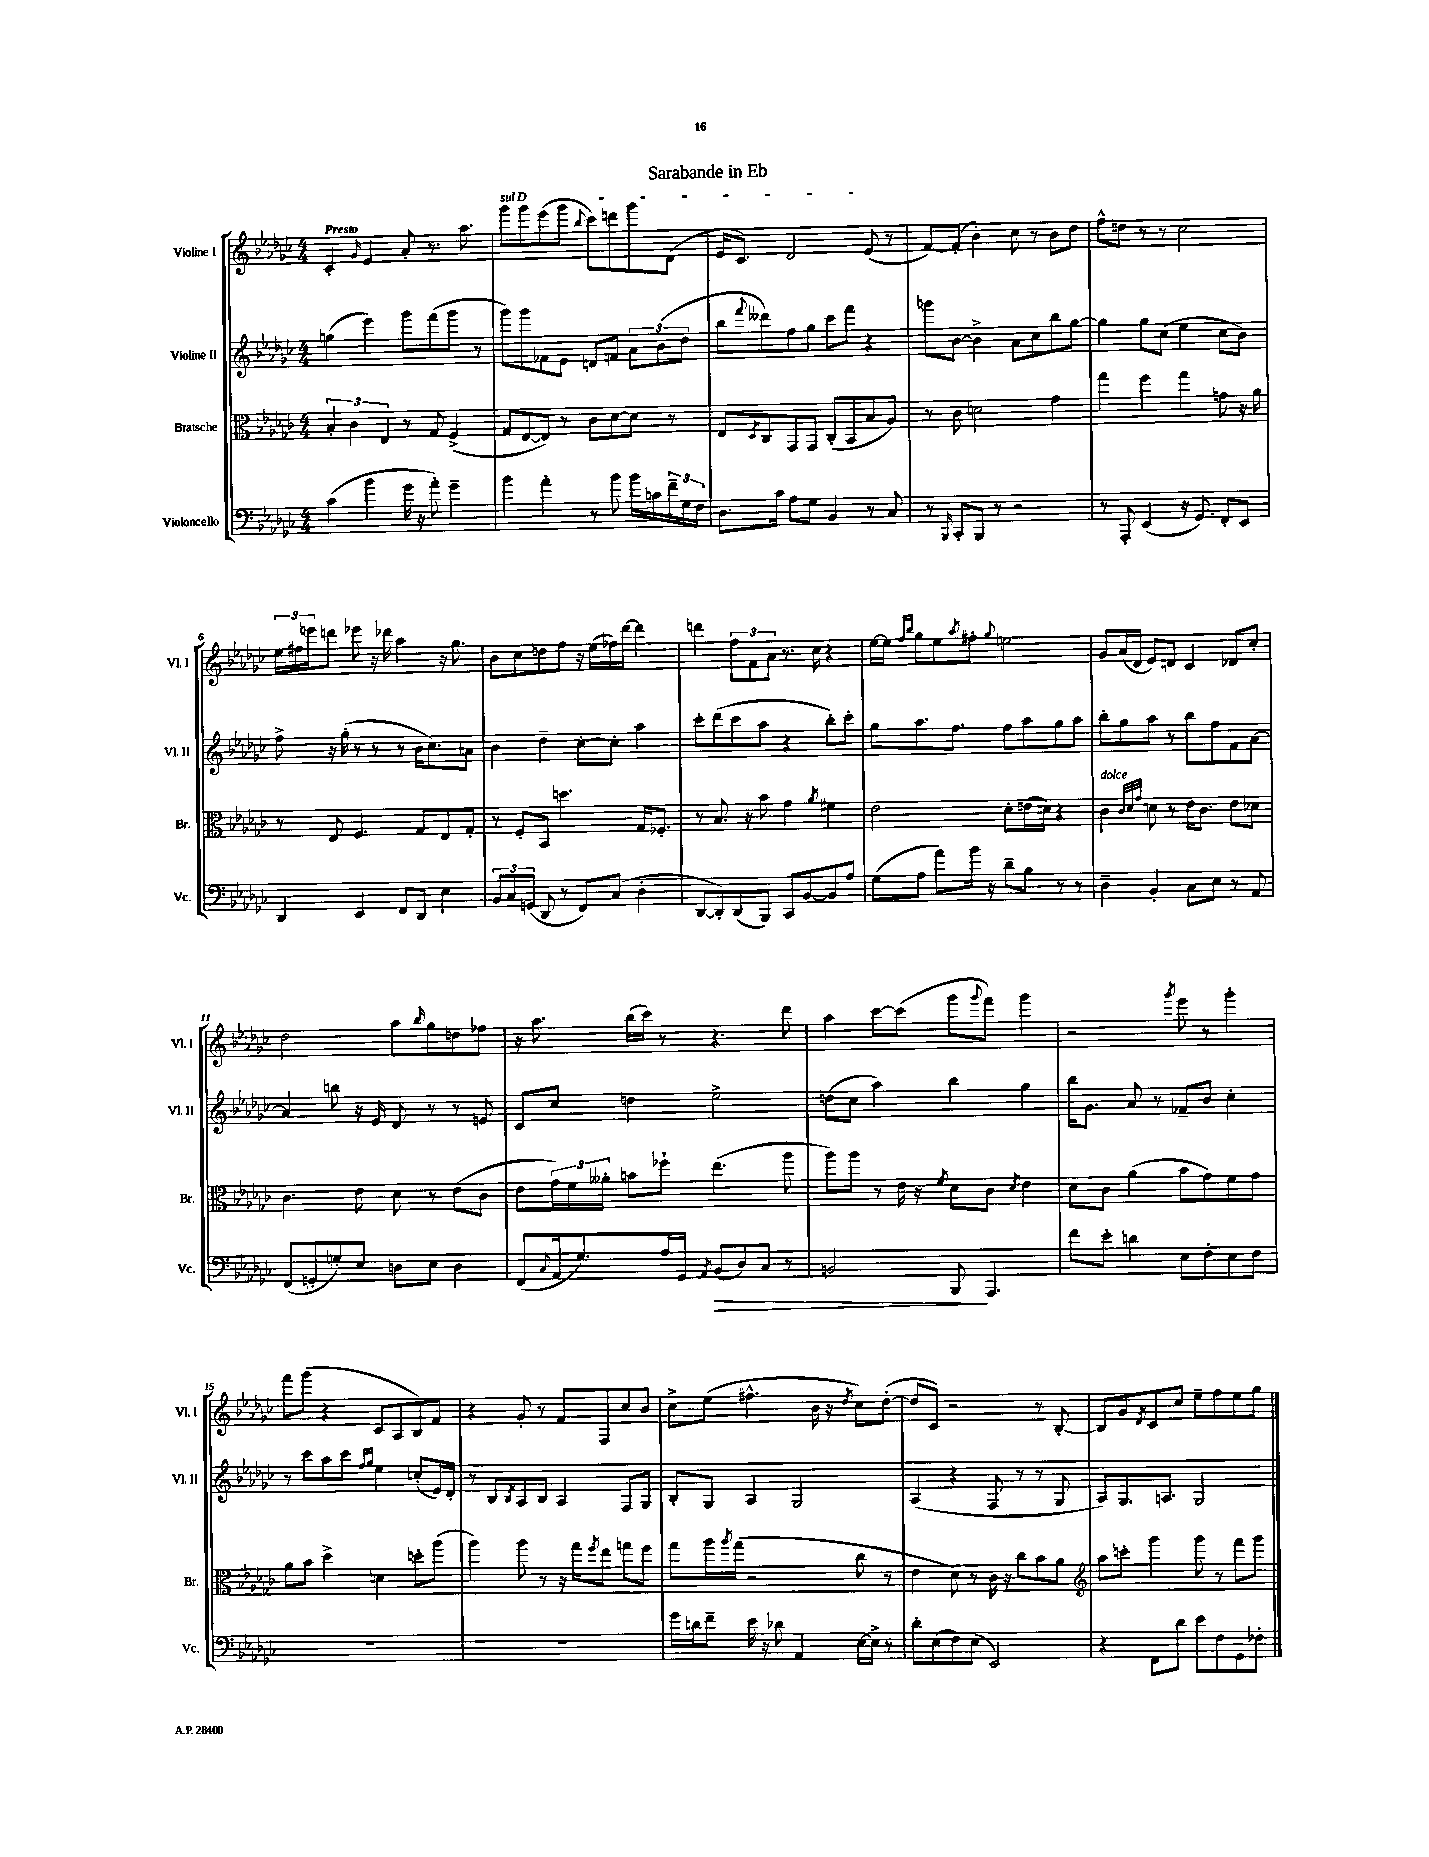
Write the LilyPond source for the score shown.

\header { title = "Sarabande in Eb" }
<<
\new StaffGroup <<
\new Staff = "s0" \with { instrumentName = "Violine I" shortInstrumentName = "Vl. I" } {
    \clef treble \key ges \major \numericTimeSignature \time 4/4 \tempo "Presto"
    ces'4-. \grace { ges'16 } ees'4 aes'8-. r8. aes''8. |
    \once \override TextSpanner.bound-details.left.text = \markup { \italic "sul D" } ges'''8\startTextSpan ges'''8 ees'''8( ges'''8 \appoggiatura { bes''8 } ces'''8) d'''8 ges'''8 des'8( |
    ees'16 ces'8.) des'2 ees'8\stopTextSpan( r8 |
    f'8~) f'8-.( bes'4-.) ces''8 r8 bes'8 des''8 |
    f''8-^ d''8 r8 r8 ces''2 |
    \tuplet 3/2 { ees''16 fis''16 e'''16 } d'''8 ees'''8 r16 des'''16 aes''4 r16 ges''8. |
    bes'8 ces''8 d''8 f''8 r16 ees''16( fes''16) des'''16~ des'''4 |
    d'''4 \tuplet 3/2 { f''8 f'8 aes'8 } r8. ces''16 r4 |
    ees''16~ ees''16 \grace { f''16 bes''16 } ges''8 ees''8 \acciaccatura { aes''8 } fis''8-. \appoggiatura { ges''8 } e''2 |
    ges'8 aes'16( des'16 ees'8) d'8 ces'4 des'8 ces''8-. |
    des''2 aes''8 \grace { bes''16 } ges''8 d''8 fes''8 |
    r16 aes''8. bes''16( ces'''16) r8 r4. des'''8 |
    aes''4 ces'''8~ ces'''8( ges'''8 \appoggiatura { ges'''8 } f'''8) ges'''4 |
    r2 \acciaccatura { ges'''8 } ees'''8 r8 ges'''4-. |
    f'''8 ges'''8( r4 ces'8 aes8 bes8) f'8 |
    r4 ges'8-. r8 f'8 f8 ces''8 bes'8 |
    ces''8-> ees''8( fis''4.-^ bes'16 r16 \acciaccatura { des''8 } ces''8) des''8~-.( |
    des''8 ces'8) r2 r8 bes8~-. |
    bes8 ges'8 \acciaccatura { des'8 } ces'8 ces''8 ees''8-- f''8 ees''8 ges''8 \bar "|." |
}
\new Staff = "s1" \with { instrumentName = "Violine II" shortInstrumentName = "Vl. II" } {
    \clef treble \key ges \major \numericTimeSignature \time 4/4
    g''4( ees'''4) ges'''8 f'''8( ges'''8 r8 |
    ges'''8) ges'''8 fes'8 ees'8 d'8 f'8 \tuplet 3/2 { aes'8 bes'8( des''8 } |
    bes''8 \appoggiatura { f'''8 } deses'''8) f''8 ges''8 ces'''8 f'''8 r4 |
    g'''8 bes'8~ bes'4-> aes'8 ces''8 bes''8 ges''8~ |
    ges''4 ges''8 ces''8( ees''4 ces''8 bes'8) |
    f''8-> r16 ges''16-.( r8 r8 r8 bes'16 ces''8.) a'8 |
    bes'4 des''4-- ces''8~-. ces''8-. aes''4 |
    ces'''8-. des'''8( ces'''8 aes''8 r4 bes''8-.) ces'''8-. |
    ges''8 aes''8. f''8. f''8 aes''8 ges''8 aes''8 |
    bes''8-. ges''8 aes''8 r8 bes''8 f''8 f'8 aes'8~ |
    aes'4 b''8 r16 ees'16 des'8 r8 r8 e'8 |
    ces'8 ces''8 d''4 ees''2-> |
    d''8( ces''8 aes''4) bes''4 ges''4 |
    bes''16 ges'8. aes'8 r8 fes'8-- bes'8 ces''4-. |
    r8 ces'''8 aes''8 ces'''8 \grace { f''16 ges''16 } ees''4 c''8-.( ees'16) des'16-. |
    r8 bes8 \acciaccatura { bes8 } aes8 bes8 aes4 f8 ges8 |
    bes8-. ges8 aes4 ges2 |
    aes4( r4 f8 r8 r8 ges8 |
    aes8) ges8. a8. ges2 \bar "|." |
}
\new Staff = "s2" \with { instrumentName = "Bratsche" shortInstrumentName = "Br." } {
    \clef alto \key ges \major \numericTimeSignature \time 4/4
    \tuplet 3/2 { bes4-. ces'4 ees4 } r8 ges8 f4->( |
    ges8 ees8~ ees8) r8 ces'8 des'8~ des'8 r8 |
    ees8 \acciaccatura { des8 } ces8 ges,8 ges,8 ces8-.( bes,8 bes8 aes8) |
    r8 ces'8 d'2 ges'4 |
    ges''4 f''4 ges''4 g'8 r16 aes'16 |
    r8 ees8 f4. ges8 ees8 ges8-. |
    r8 f8-. bes,8 d''4. ges16 fes8.-. |
    r8 bes8. r16 bes'8 ges'4 \acciaccatura { aes'8 } fis'4 |
    ees'2 des'8-. e'16( d'16) r4 |
    ces'4^\markup { \italic "dolce" } \grace { ces'32 des'32 ges'32 } d'8 r8 ees'16 ces'8. ees'8 des'8 |
    ces'4. ees'8 des'8 r8 ees'8( ces'8 |
    ees'8 \tuplet 3/2 { ges'16) f'16 aeses'16-. } b'8 fes''8-! ees''4.( aes''8 |
    aes''8) aes''8 r8 ees'16 r16 \acciaccatura { f'8 } des'8 ces'8 \acciaccatura { des'8 } ees'4 |
    des'8 ces'8 aes'4( bes'8 ges'8) f'8 ges'8 |
    aes'8 bes'8 des''4-> d'4 d''8-. aes''8( |
    aes''4) aes''8 r8 r16 ges''16 \acciaccatura { f''8 } ees''8 g''8 f''8 |
    ges''8 aes''16 \acciaccatura { aes''8 } ges''16( r2 ces''8 r8 |
    ees'4 des'8) r8 ces'16 r16 ces''8 bes'8 aes'8 |
    \clef treble aes''8 c'''8-. ges'''4 ges'''8 r8 f'''8 ges'''8 \bar "|." |
}
\new Staff = "s3" \with { instrumentName = "Violoncello" shortInstrumentName = "Vc." } {
    \clef bass \key ges \major \numericTimeSignature \time 4/4
    ces'4( bes'4 ges'16 r16 aes'8-.) ges'4-- |
    bes'4 aes'4-. r8 bes'8 bes'16 c'16 \tuplet 3/2 { f'16-- ges16 f16 } |
    des8. ces'16 aes8 ges8 bes,4 r8 ces8 |
    r8 \grace { bes,,16 } ces,8-. bes,,8 r8 r2 |
    r8 aes,,8-. ees,4( r16 ges,8.) f,8-. ees,8 |
    des,4 ees,4 f,8 des,8 ees4 |
    \tuplet 3/2 { bes,8 ces8 g,8( } des,8 r8 f,8) ces8( des4-. |
    des,8~ des,8-.) des,8( bes,,8) ces,8 bes,8~ bes,8 aes8 |
    ges8( aes8 aes'8) bes'16 r16 des'8-- bes8 r8 r8 |
    des4-- bes,4-. ces8 ees8 r8 aes,8 |
    f,8( g,8-. g8-.) ees8 d8 ees8 d4 |
    f,8( \appoggiatura { ces8 } aes,16 ges8.) aes16 ges,16 \acciaccatura { aes,8 } bes,8\>( des8) ces8 r8 |
    b,2 bes,,8\! aes,,4. |
    f'8 ees'8-. d'4 ees8 f8-. ees8 f8 |
    R1 |
    R1 |
    ges'16 d'16 f'8-- ees'16 r16 des'8 aes,4 ees16~ ees16-> r8 |
    des'8-. ees8( f8) ees8( ees,2) |
    r4 f,8 des'8 ees'8 f8 ges,8 fes8-. \bar "|." |
}
>>
>>
